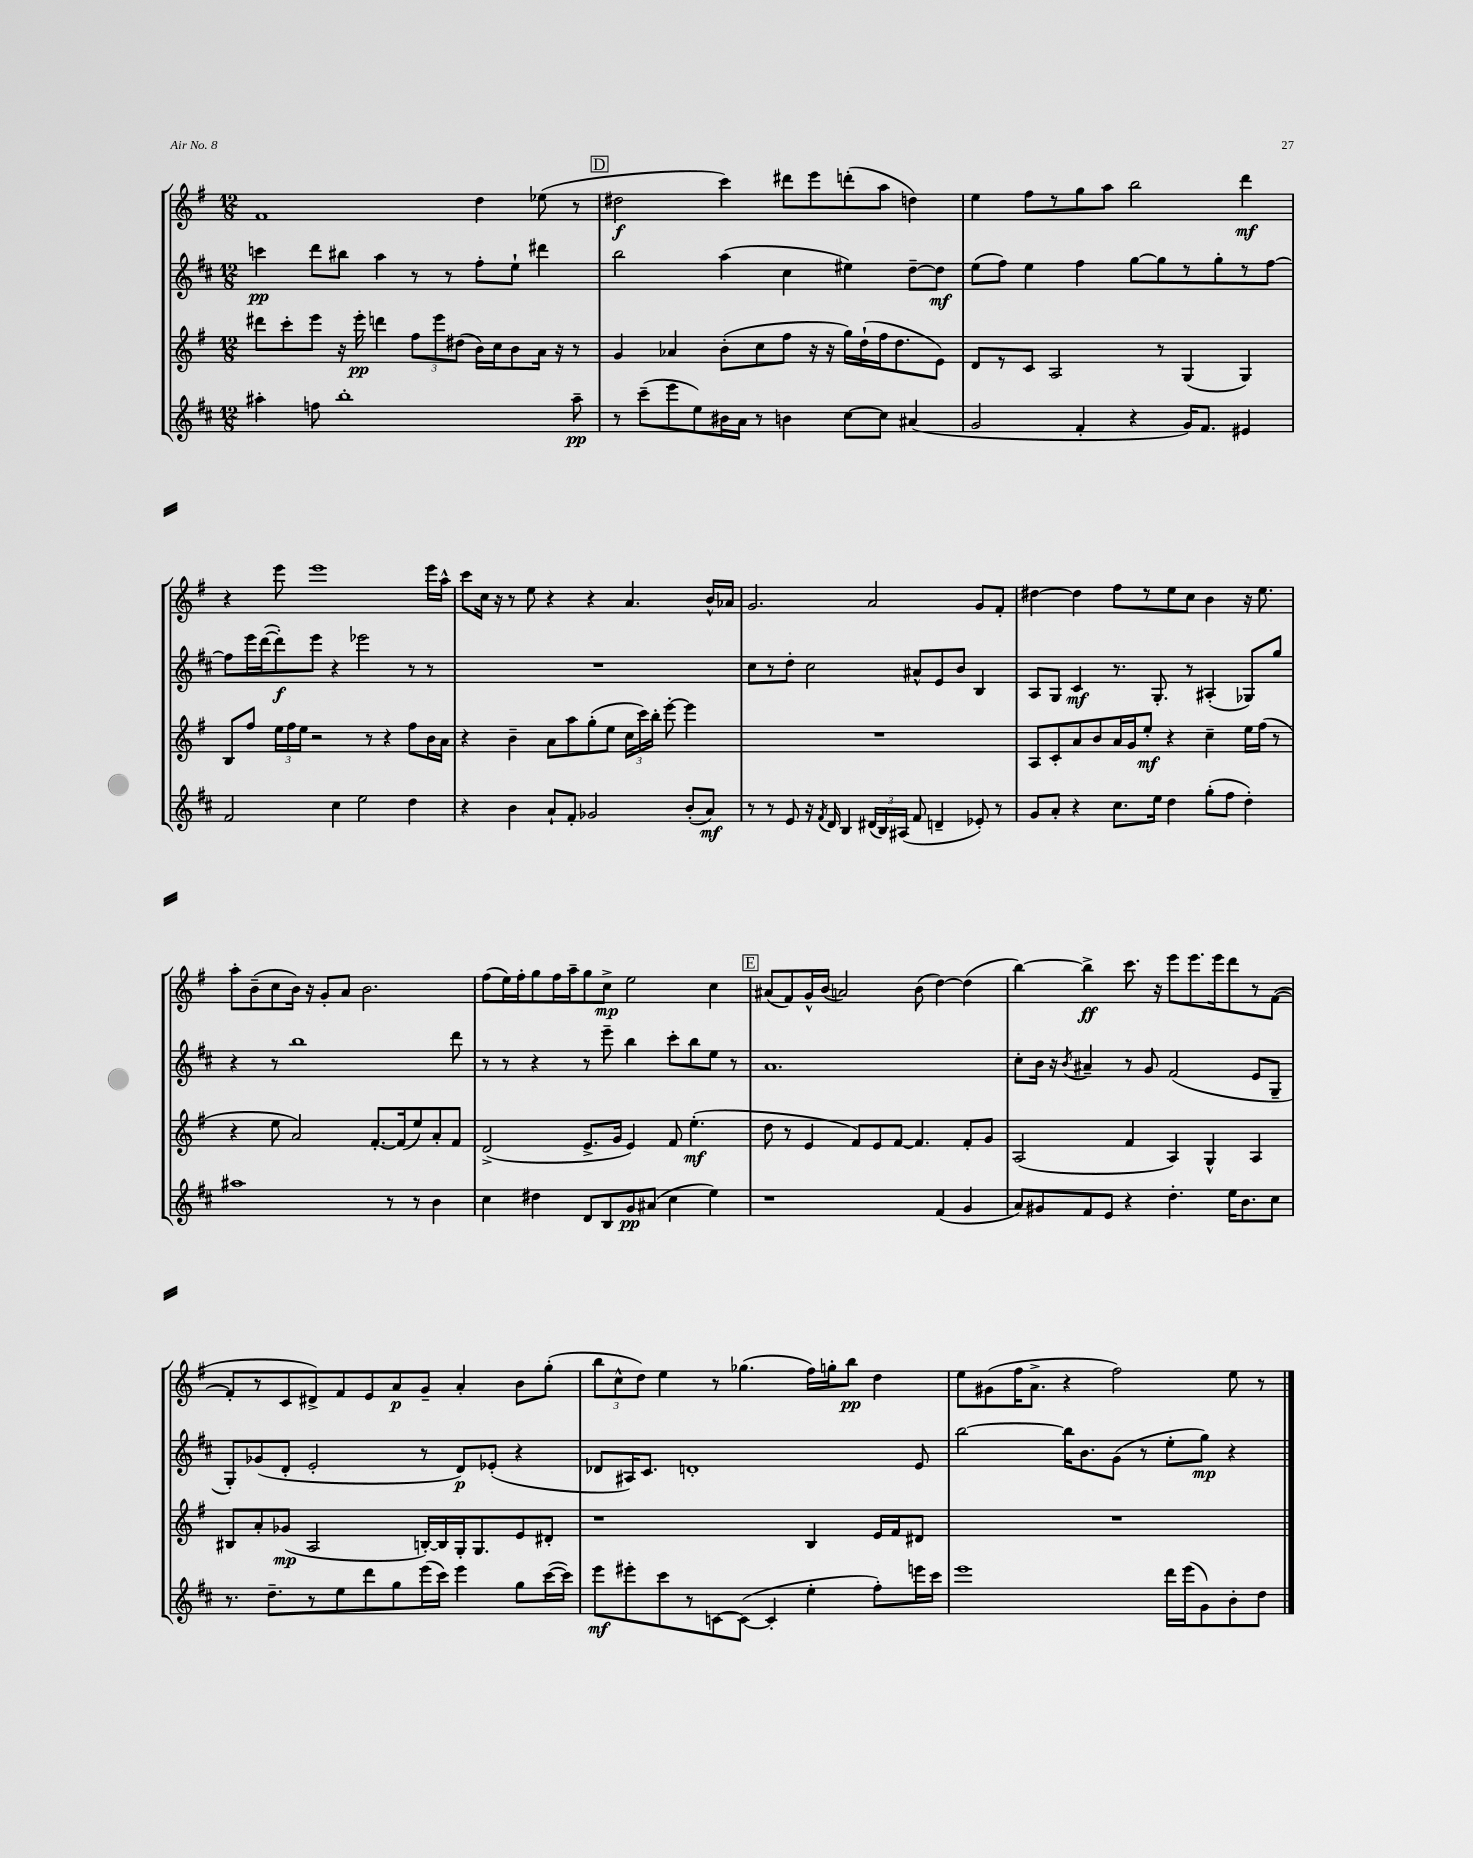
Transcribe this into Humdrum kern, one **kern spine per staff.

**kern	**kern	**kern	**kern
*staff4	*staff3	*staff2	*staff1
*clefG2	*clefG2	*clefG2	*clefG2
*k[f#c#]	*k[f#]	*k[f#c#]	*k[f#]
*M12/8	*M12/8	*M12/8	*M12/8
4aa#'	8ddd#	4ccc	1f#
.	8ccc'	.	.
8ff	8eee	8ddd	.
1bb'	16r	8bb#	.
.	16eee'	.	.
.	4ddd	4aa	.
.	12ff#	8r	.
.	12eee	.	.
.	.	8r	.
.	(12dd#	.	.
.	16b)	8ff#'	4dd
.	16cc	.	.
.	8b	8ee`	.
.	16a	4ddd#	(8ee-
.	16r	.	.
8aa#~	8r	.	8r
=	=	=	=
8r	4g	2bb	2dd#
(8ccc#~	.	.	.
8eee	4a-	.	.
8ee)	.	.	.
16b#	(8b'	(4aa	4ccc)
16a	.	.	.
8r	8cc	.	.
4b	8ff#	4cc#	8ddd#
.	16r	.	8eee
.	16r	.	.
[8cc#	16gg)	4ee#)	(8ddd'
.	(16dd`	.	.
8cc#]	16ff#	.	8aa
.	8.dd	.	.
(4a#	.	[8dd~	4dd)
.	8e)	8dd]	.
=	=	=	=
2g	8d	(8ee	4ee
.	8r	8ff#)	.
.	8c	4ee	8ff#
.	2A	.	8r
4f#'	.	4ff#	8gg
.	.	.	8aa
4r	.	[8gg	2bb
.	8r	8gg]	.
16g)	(4G	8r	.
8.f#	.	.	.
.	.	8gg'	.
4e#	4G)	8r	4ddd
.	.	[8ff#	.
=	=	=	=
2f#	8B	8ff#]	4r
.	8ff#	16eee	.
.	.	([16ddd	.
.	24ee	8ddd'])	8eee
.	24ff#	.	.
.	24ee	.	.
.	2r	8eee	1eee
4cc#	.	4r	.
2ee	.	2eee-	.
.	8r	.	.
.	4r	.	.
4dd	8ff#	8r	.
.	16b	8r	16eee
.	16a	.	16aa^^
=	=	=	=
4r	4r	1.r	8ccc
.	.	.	16cc
.	.	.	16r
4b	4b~	.	8r
.	.	.	8ee
8a`	8a	.	4r
8f#'	8aa	.	.
2g-	(8gg'	.	4r
.	8ee	.	.
.	24cc	.	4.a
.	24ccc)	.	.
.	24bb'	.	.
.	[8eee'	.	.
(8b'	4eee]	.	.
8a)	.	.	16b^^
.	.	.	16a-
=	=	=	=
8r	1.r	8cc#	2.g
8r	.	8r	.
8e	.	8dd'	.
16r	.	2cc#	.
8qf#	.	.	.
16d	.	.	.
4B	.	.	.
(24d#	.	.	2a
24B)	.	.	.
(24A#	.	.	.
8f#	.	8a#^^	.
4d~	.	8e	.
.	.	8b	.
8e-')	.	4B	8g
8r	.	.	8f#'
=	=	=	=
8g	8A	8A	[4dd#
8a'	8c'	8G	.
4r	8a	4c#	4dd#]
.	8b	.	.
8.cc#	16a	8.r	8ff#
.	16g	.	.
.	8ee'	.	8r
16ee	.	8.G'	.
4dd	4r	.	8ee
.	.	8r	8cc
(8gg'	4cc~	(4A#'	4b
8ff#	.	.	.
4dd')	16ee	8G-)	16r
.	(16ff#	.	8.ee
.	8r	8gg	.
=	=	=	=
1aa#	4r	4r	8aa'
.	.	.	(8b~
.	8ee	8r	8cc
.	2a)	1bb	16b)
.	.	.	16r
.	.	.	8g'
.	.	.	8a
.	.	.	2.b
.	[8.f#'	.	.
8r	.	.	.
.	(16f#]	.	.
8r	8ee)	.	.
4b	8a'	.	.
.	8f#	8ddd	.
=	=	=	=
4cc#	(2d^	8r	(8ff#
.	.	8r	16ee)
.	.	.	16ff#'
4dd#	.	4r	8gg
.	.	.	16ff#
.	.	.	16aa~
8d	8.e^	8r	8gg
8B	.	8eee~	8cc^
.	16g	.	.
8g	4e)	4bb	2ee
(8a#	.	.	.
4cc#	8f#	8ccc#'	.
.	(4.ee'	8bb	.
4ee)	.	8ee	4cc
.	.	8r	.
=	=	=	=
1r	8dd	1.a	(8a#
.	8r	.	8f#)
.	4e	.	16g^^
.	.	.	(16b
.	.	.	2a)
.	8f#)	.	.
.	8e	.	.
.	[8f#	.	.
.	4.f#]	.	(8b
(4f#	.	.	[4dd)
4g	8f#'	.	(4dd]
.	8g	.	.
=	=	=	=
8a)	(2A	8cc#'	[4bb)
8g#	.	16b	.
.	.	16r	.
.	.	8qb	.
8f#	.	4a#~	4bb^]
8e	.	.	.
4r	4f#	8r	8.ccc
.	.	8g	.
.	.	.	16r
4.dd'	4A)	(2f#	8eee
.	.	.	8.eee
.	4G^^	.	.
.	.	.	16eee
16ee	.	.	8ddd
8.b	.	.	.
.	4A	8e	8r
8cc#	.	8G~	([8f#
=	=	=	=
8.r	8B#	8G')	8f#']
.	8a'	(8g-	8r
8.dd~	.	.	.
.	(8g-	8d'	8c
8r	2A	2e'	8d#^)
8ee	.	.	8f#
8ddd	.	.	8e
8gg	.	.	8a
(16eee	[16B')	8r	8g~
16ccc#)	16B]	.	.
4eee	16G'	8d)	4a'
.	8.G	.	.
.	.	(8e-'	.
8gg	8e	4r	8b
([16ccc#	8d#'	.	(8gg'
16ccc#])	.	.	.
=	=	=	=
8eee	1r	8d-	12bb
.	.	.	12cc^^
8eee#'	.	16A#)	.
.	.	.	12dd)
.	.	8.c#	.
8ccc#	.	.	4ee
8r	.	1d'	.
[8c	.	.	8r
(8c_	.	.	(4.gg-
4c']	.	.	.
4ee'	4B	.	16ff#)
.	.	.	16gg'
.	.	.	8bb
8ff#')	16e	.	4dd
.	16f#	.	.
16eee	8d#	8e	.
16ccc#	.	.	.
=	=	=	=
1eee	1.r	[2bb	8ee
.	.	.	(8g#
.	.	.	16ff#
.	.	.	8.a^
.	.	16bb]	4r
.	.	8.b	.
.	.	(8g	2ff#)
.	.	8r	.
16ddd	.	8ee'	.
(16eee	.	.	.
8g)	.	8gg)	.
8b'	.	4r	8ee
8dd	.	.	8r
==	==	==	==
*-	*-	*-	*-
